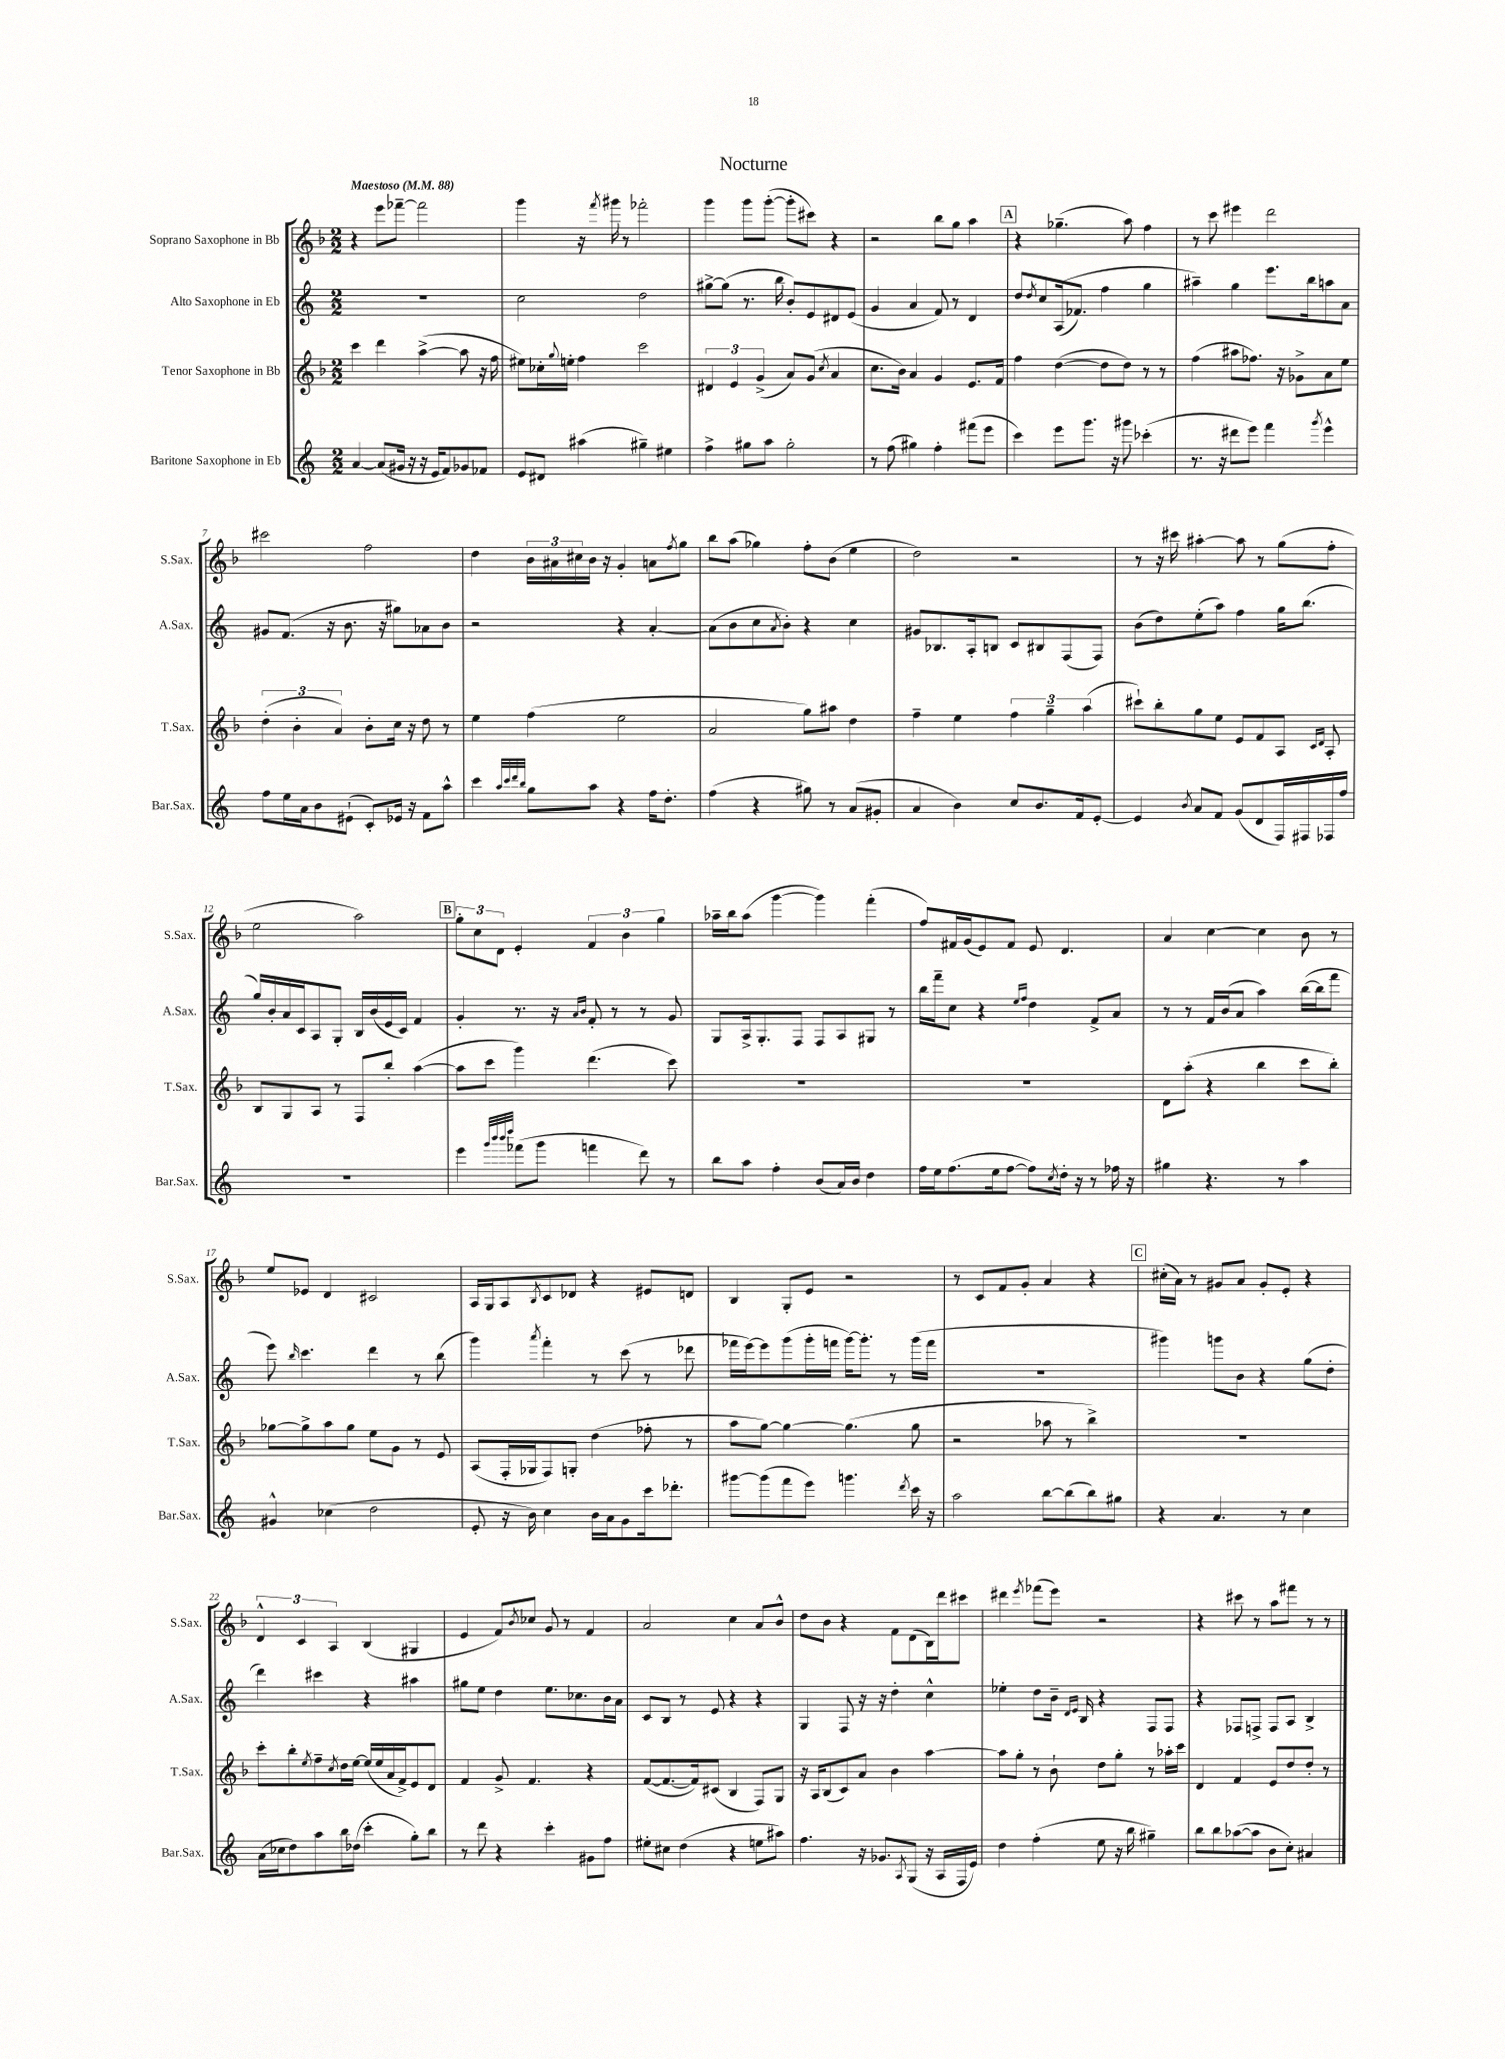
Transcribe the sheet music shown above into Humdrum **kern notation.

**kern	**kern	**kern	**kern
*staff4	*staff3	*staff2	*staff1
*clefG2	*clefG2	*clefG2	*clefG2
*k[]	*k[b-]	*k[]	*k[b-]
*M2/2	*M2/2	*M2/2	*M2/2
*MM88	*MM88	*MM88	*MM88
[4a	4ccc	1r	4r
(8a]	4ddd	.	8eee
16g#	.	.	[8fff-~
16r	.	.	.
16r	([4aa^	.	2fff-]
16e	.	.	.
8f)	.	.	.
8g-	8aa]	.	.
8f-	16r	.	.
.	16ff	.	.
=	=	=	=
8e	8ee#)	2cc	4ggg
8d#	16cc-'	.	.
.	8qqgg	.	.
.	16ee'	.	.
(4aa#	4ff	.	16r
.	.	.	8qfff
.	.	.	16ggg#
.	.	.	8r
4gg#~)	2ccc	2dd	2fff-'
4ee#	.	.	.
=	=	=	=
4ff^	6d#	[8gg#^	4ggg
.	.	(8gg#]	.
.	6e	.	.
8gg#	.	8.r	8ggg
.	(6g^	.	.
8aa	.	.	([8ggg'
.	.	16bb	.
2gg#'	8a)	8b')	8ggg']
.	(8g	8e	8ccc#)
.	8qcc	.	.
.	4a	8d#	4r
.	.	(8e	.
=	=	=	=
8r	8.cc	4g	2r
(8ff	.	.	.
.	16b-)	.	.
4gg#)	4a	4a	.
4ff'	4g	8f)	8bb-
.	.	8r	8gg
(8fff#	8.e	4d	4aa
8eee	.	.	.
.	16f	.	.
=	=	=	=
4ccc)	4ff	8dd	4r
.	.	8qdd	.
.	.	8cc	.
8eee	([4dd	&((16A	(4.gg-~
.	.	8.f-)	.
8.ggg	.	.	.
.	8dd]	4ff	.
16r	.	.	.
8ggg#	8dd)	.	8aa)
(4ccc-'	8r	4gg	4ff
.	8r	.	.
=	=	=	=
8.r	(4ff	4aa#~&)	8r
.	.	.	8ccc
16r	.	.	.
8ddd#	8aa#	4gg	4eee#
8eee)	8.ff-)	.	.
4fff	.	8.eee	2ddd
.	16r	.	.
.	8g-^	.	.
.	.	16bb	.
8qggg	.	.	.
4eee^^	8a	8aa	.
.	8ee	8a	.
=	=	=	=
8ff	(6dd'	8g#	2ccc#
16ee	.	(8.f	.
.	6b-'	.	.
16a	.	.	.
8b	.	.	.
.	.	16r	.
.	6a)	.	.
(8e#`	.	8.b	.
8c')	8b-'	.	2ff
.	.	16r	.
16e-	16cc	8gg#)	.
16r	16r	.	.
8f	8dd	8a-	.
8aa^^	8r	8b	.
=	=	=	=
4ccc	4ee	2r	4dd
32qqaa	.	.	.
32qqccc	.	.	.
32qqddd	.	.	.
32qqbb	.	.	.
8gg	(4ff	.	24b-
.	.	.	24a#
.	.	.	24cc#
8aa	.	.	16b-
.	.	.	16r
4r	2ee	4r	4g'
16ff	.	[4a'	8a
8.dd'	.	.	.
.	.	.	8qff
.	.	.	8gg
=	=	=	=
(4ff	2a	(8a]	8bb-
.	.	8b	(8aa
4r	.	8cc	4gg-)
.	.	8qa	.
.	.	8b')	.
8gg#)	8gg)	4r	8ff'
8r	8aa#	.	(8b-
(8a	4dd	4cc	4ee
8g#'	.	.	.
=	=	=	=
4a	4ff~	8g#	2dd)
.	.	8.B-	.
4b)	4ee	.	.
.	.	16A'	.
.	.	8B	.
8cc	6ff	8c	2r
8.b	.	8B#	.
.	6gg~	.	.
.	.	(8F	.
16f	.	.	.
.	(6aa	.	.
[8e'	.	8F)	.
=	=	=	=
4e]	8ccc#`)	(8b	8r
.	8bb-'	8dd)	16r
.	.	.	16ccc#
8qb	.	.	.
8a	8gg	(8ee'	[4aa#'
8f	8ee	8aa)	.
(8g	8e	4ff	8aa#]
8d	8f	.	8r
16F)	8A	16gg	(8gg
16F#	.	(8.bb	.
.	16qqc	.	.
.	16qqd	.	.
16F-	8A'	.	8ff'
16ff	.	.	.
=	=	=	=
1r	8B-	16gg)	2ee
.	.	16b'	.
.	8G	16a	.
.	.	16c	.
.	8A	8A	.
.	8r	8G'	.
.	8F	16B	2aa)
.	.	(16b	.
.	8bb-'	16e	.
.	.	16c)	.
.	([4aa	4f	.
=	=	=	=
4eee	8aa]	4g'	12gg'
.	.	.	12cc
.	8ccc	.	.
.	.	.	12d
32qqggg	.	.	.
32qqbbb	.	.	.
32qqbbb	.	.	.
32qqdddd	.	.	.
(8fff-	4ggg)	8.r	4e'
8ggg	.	.	.
.	.	16r	.
.	.	16qqa	.
.	.	16qqb	.
4fff	(4.ddd	8f'	6f
.	.	8r	.
.	.	.	6b-
8ddd)	.	8r	.
.	.	.	6gg
8r	8ccc)	8g	.
=	=	=	=
8bb	1r	8G	16aa-~
.	.	.	16bb-
8aa	.	16A^	(8aa-
.	.	8.G'	.
4ff'	.	.	[4ggg
.	.	8F	.
(8b	.	8F	4ggg])
16a)	.	8A	.
16b	.	.	.
4dd	.	8G#	(4fff'
.	.	8r	.
=	=	=	=
16ff	1r	16bb	8ff)
16ee	.	16fff~	.
(8.ff	.	8cc	16f#
.	.	.	(16g
.	.	4r	8e)
16ee	.	.	.
[8ff	.	.	8f#
.	.	16qqee	.
.	.	16qqff	.
8ff])	.	4dd	8e
8qcc	.	.	.
16dd'	.	.	4.d
16r	.	.	.
8r	.	8f^	.
16ff-	.	8a	.
16r	.	.	.
=	=	=	=
4gg#	8d	8r	4a
.	(8aa'	8r	.
4.r	4r	16f	[4cc
.	.	(16b	.
.	.	8a	.
.	4bb-	4aa)	4cc]
8r	.	.	.
4aa	8ccc	([16bb	8b-
.	.	16bb]	.
.	8bb-')	8fff	8r
=	=	=	=
4g#^^	[8gg-	8eee)	8ee
.	.	16qqbb	.
.	8gg-^]	4.ccc	8e-
(4cc-	8aa	.	4d
.	8gg-	.	.
2dd	8ee	4ddd	2c#
.	8g	.	.
.	8r	8r	.
.	8e	(8bb	.
=	=	=	=
8e'	(8A	4ggg)	16A
.	.	.	16G
16r	16F'	.	8A
16b)	16G-	.	.
.	.	8qaaa	8qB-
4cc	8F)	4fff'	8c
.	8G'	.	8d-
16b	(4dd	8r	4r
16a	.	.	.
8g	.	(8ccc	.
16ccc	8ff-'	8r	8e#
8.ddd-'	.	.	.
.	8r	8ddd-	8d
=	=	=	=
[8ggg#	8aa	16fff-	4B-
.	.	[16eee)	.
(8ggg#]	[8gg)	8eee]	.
8fff	4gg_	(8ggg	8G'
8eee)	.	16ggg'	8e
.	.	16fff	.
4.ggg	(4.gg]	[16ggg)	2r
.	.	8.ggg']	.
.	.	8r	.
8qddd	.	.	.
16ccc	8gg	(16ggg	.
16r	.	16fff	.
=	=	=	=
2aa	2r	1r	8r
.	.	.	8c
.	.	.	8f
.	.	.	8g'
[8bb	8aa-	.	4a
(8bb]	8r	.	.
8bb)	4bb-^)	.	4r
8gg#	.	.	.
=	=	=	=
4r	1r	4ggg#)	(16cc#'
.	.	.	16a)
.	.	.	8r
4.a	.	8ggg	8g#
.	.	8b	8a
.	.	4r	8g#'
8r	.	.	8e'
4cc	.	(8gg	4r
.	.	8dd'	.
=	=	=	=
(16a	8ccc'	4ddd)	6d^^
16cc-	.	.	.
8dd)	8bb-'	.	.
.	.	.	6c
.	8qee	.	.
8aa	8ff~	4ccc#	.
.	.	.	6A
.	8qcc	.	.
16bb	16dd	.	.
(16dd-	[16ee	.	.
4ccc'	(16ee]	4r	(4B-
.	16ee	.	.
.	16a	.	.
.	16f^)	.	.
8gg')	8e	4aa#	4G#
8bb	8d	.	.
=	=	=	=
8r	4f	8gg#	4e
8ddd	.	8ee	.
4r	8g^	4dd	8f)
.	.	.	8qb-
.	4.f	.	8cc-
4ccc'	.	8.ee	8g
.	.	.	8r
.	.	8.cc-	.
8g#	4r	.	4f
8ff	.	16b	.
.	.	16a	.
=	=	=	=
8ee#'	([8f	8c	2a
8cc#	8.f_	8B	.
(4dd	.	8r	.
.	16f])	.	.
.	(8c#	8e	.
4r	4B-	4r	4cc
8ee	8F)	4r	8a
8aa#)	8G	.	8b-^^
=	=	=	=
4.ff	16r	4G	8dd
.	16A	.	.
.	(8B-	.	8b-
.	8c)	8F	4r
16r	8a	16r	.
8.g-	.	16r	.
.	4b-	4dd'	8f
8qA	.	.	.
(8G	.	.	(8d
16r	[4aa	4cc^^	16B-)
16A	.	.	16ddd
16F	.	.	8ccc#
16e)	.	.	.
=	=	=	=
4dd	8aa]	4ee-'	4ddd#
.	8gg'	.	.
.	.	.	8qeee
(4ff'	8r	8dd	(8fff-
.	8b-`	16b~	8eee)
.	.	16qqd	.
.	.	16qqe	.
.	.	16B	.
8ee	8dd	4r	2r
16r	8gg'	.	.
16bb	.	.	.
4gg#~)	8r	8F	.
.	16aa-'	8F	.
.	16ccc	.	.
=	=	=	=
8bb	4d	4r	4r
8bb	.	.	.
([8aa-	4f	8F-	8ccc#
8aa-]	.	8F^	8r
8b	8e	8F	8aa
8cc')	8dd	8A	8fff#
4a#	8dd'	4B^	8r
.	8r	.	8r
==	==	==	==
*-	*-	*-	*-
